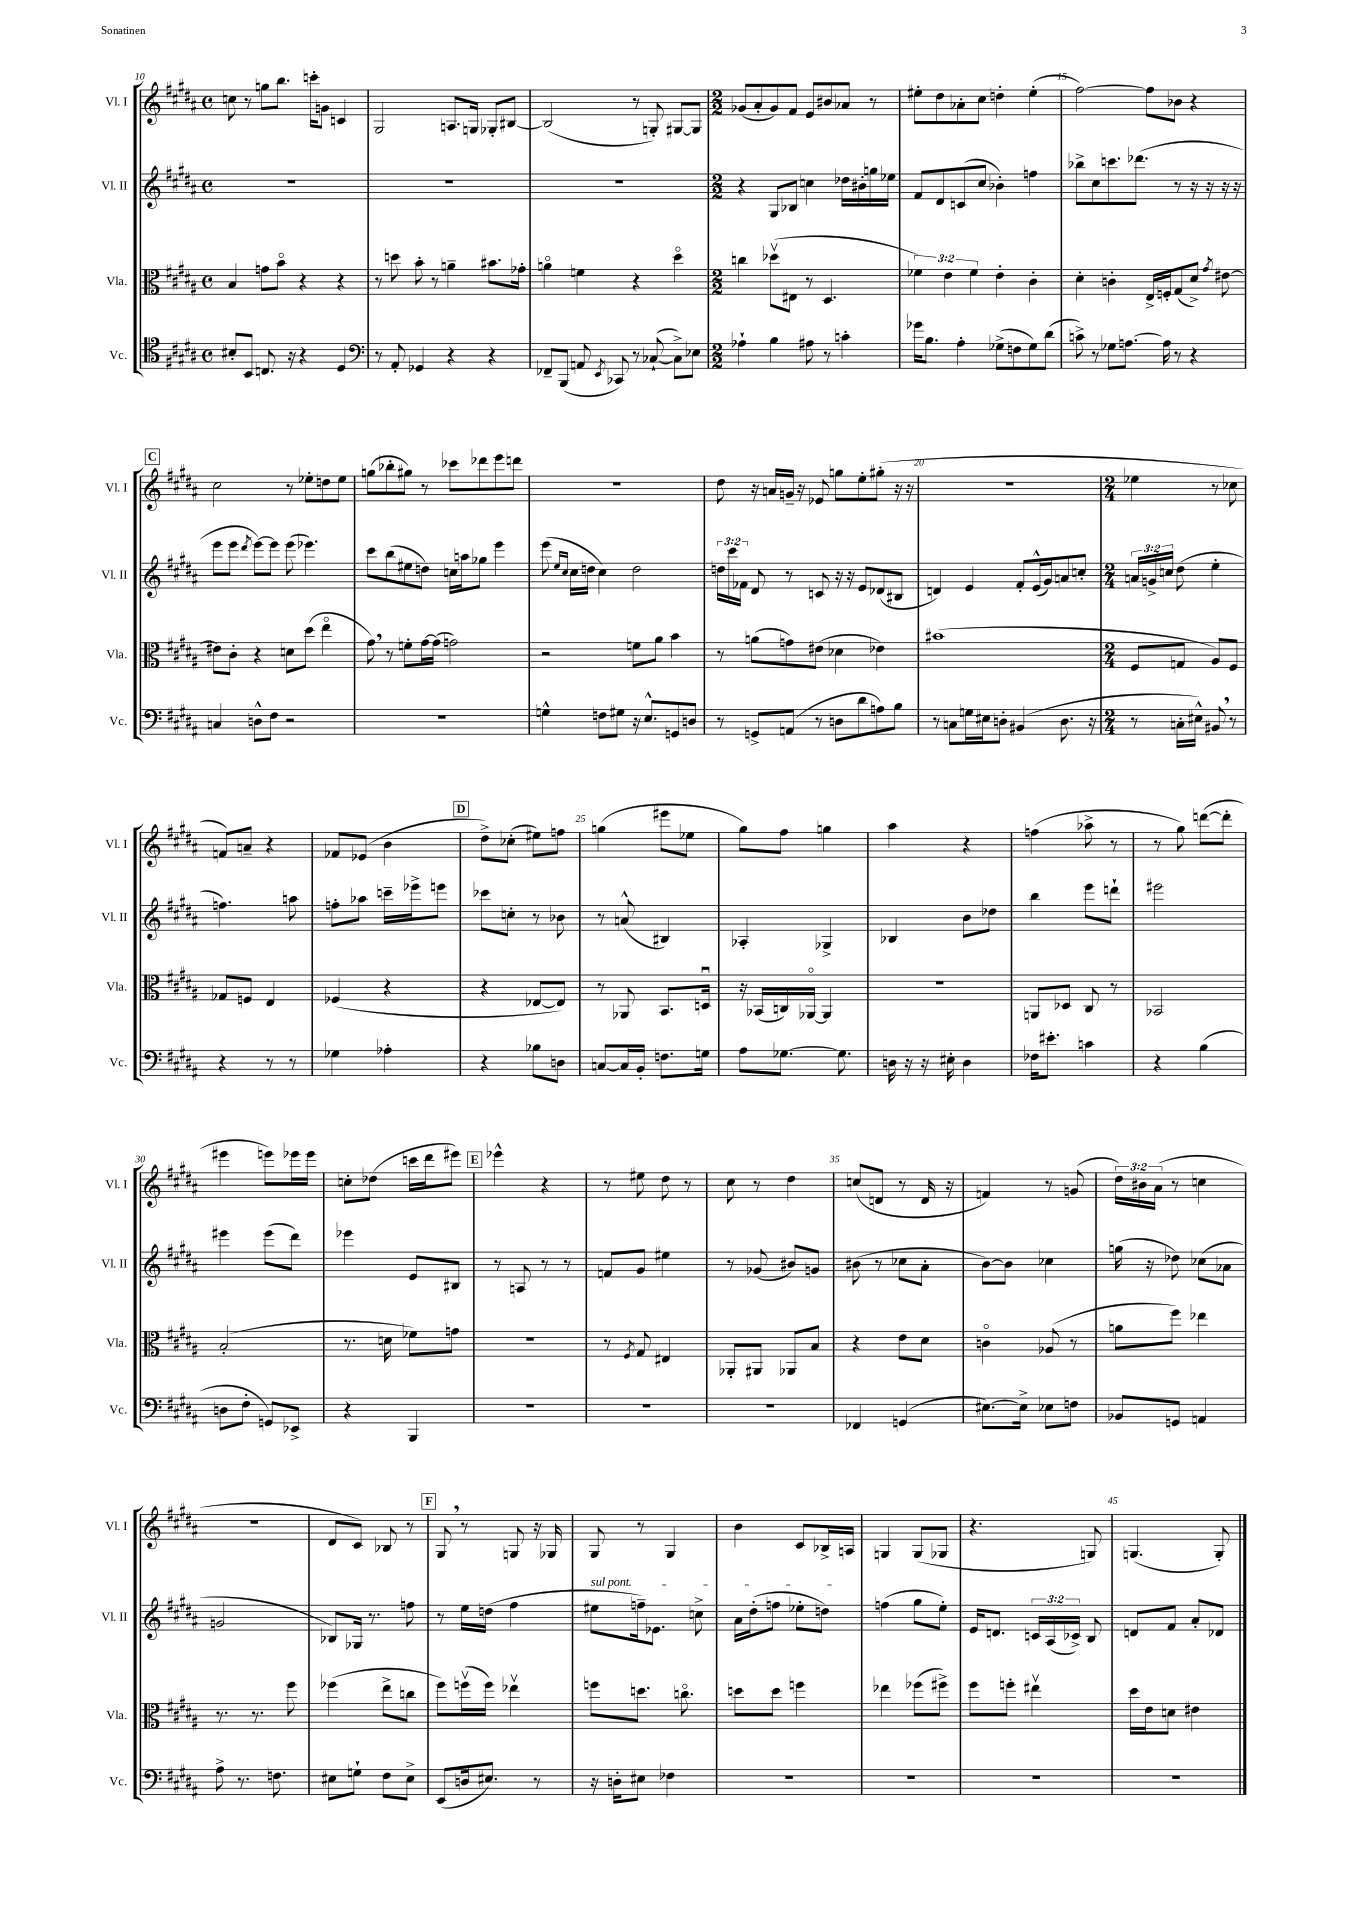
<<
\new StaffGroup <<
\new Staff = "s0" \with { instrumentName = "Vl. I" shortInstrumentName = "Vl. I" } {
    \clef treble \key b \major \defaultTimeSignature \time 4/4 \override Staff.TupletNumber.text = #tuplet-number::calc-fraction-text
    \autoBeamOff c''8 r8 g''8[ b''8.] c'''16[-. g'8] c'4 |
    gis2 a8.[ g16] ges8[-. bis8]~ |
    bis2( r8 g8-.) gis8[~ gis8] |
    \numericTimeSignature \time 2/2 ges'8[( ais'8-. ges'8) fis'8] e'8[ bis'8 aes'8] r8 |
    eis''8[-. dis''8 aes'8-. cis''8] d''4-. eis''4-.( |
    fis''2~) fis''8[ bes'8] r4 |
    \mark \markup { \box "C" } cis''2 r8 ees''8[-. d''8 ees''8] |
    g''8[( bes''8-. gis''8]) r8 ces'''8[ des'''8 e'''8 d'''8] |
    r1 |
    dis''8 r16 a'16[ g'16]-- r16 ees'8 g''8[ e''8-. gis''8]-.( r16 r16 |
    r1 |
    \numericTimeSignature \time 2/4 ees''4 r8 ces''8 |
    f'8[) a'8]-- r4 |
    fes'8[ ees'8]( b'4 |
    \mark \markup { \box "D" } dis''8[->) ces''8]-.( eis''8[) f''8] |
    g''4( eis'''8[ ees''8] |
    gis''8[) fis''8] g''4 |
    ais''4 r4 |
    f''4( aes''8-> r8 |
    r8 gis''8) d'''8[~( d'''8]-. |
    eis'''4 e'''8[) ees'''16 ees'''16] |
    c''8[-. des''8]( c'''16[ dis'''16 eis'''8]) |
    \mark \markup { \box "E" } ees'''4-^ r4 |
    r8 eis''8 dis''8 r8 |
    cis''8 r8 dis''4 |
    c''8[( d'8] r8 d'16 r16 |
    f'4) r8 g'8( |
    \tuplet 3/2 { dis''16[) bis'16 ais'16]( } r8 c''4 |
    R2 |
    dis'8[ cis'8]) bes8 r8 |
    \mark \markup { \box "F" } gis8 \breathe r8 g8 r16 ges16 |
    gis8 r8 gis4 |
    b'4 cis'8[ bes16-> a16] |
    g4 g8[( ges8] |
    r4. g8) |
    g4.( g8-.) \bar "|." |
}
\new Staff = "s1" \with { instrumentName = "Vl. II" shortInstrumentName = "Vl. II" } {
    \clef treble \key b \major \defaultTimeSignature \time 4/4 \override Staff.TupletNumber.text = #tuplet-number::calc-fraction-text
    \autoBeamOff R1 |
    R1 |
    R1 |
    \numericTimeSignature \time 2/2 r4 gis8[ bes8] c''4 des''16[ bis'16-. g''16 ees''16] |
    fis'8[ dis'8 c'8( cis''8] bes'4-.) f''4 |
    bes''8[-> cis''8 c'''8. des'''8.]( r8 r16 r16 r16 r16 |
    \mark \markup { \box "C" } e'''8[ e'''8] \acciaccatura { dis'''8 } e'''8[~) e'''8] e'''8( ees'''4.) |
    cis'''8[ b''8( eis''8 d''8]) c''16[ a''16 ges''8] e'''4 |
    e'''8( \grace { e''16[ cis''16] } cis''16[ d''16] cis''4) d''2 |
    \tuplet 3/2 { d''16[ cis'''16 fes'16] } dis'8 r8 c'8 r16 r16 e'8[ des'8( bis8] |
    d'4) e'4 fis'8[-. e'16-^( gis'16) a'8 c''8]-. |
    \numericTimeSignature \time 2/4 \tuplet 3/2 { a'16[ g'16-> c''16] } dis''8( e''4-. |
    f''4.) a''8 |
    f''8[-. aes''8] c'''16[-- ees'''16-> e'''8] |
    \mark \markup { \box "D" } ces'''8[ c''8]-. r8 bes'8 |
    r8 a'8-^( bis4) |
    aes4-. ges4-> |
    bes4 b'8[ des''8] |
    b''4 e'''8[ d'''8]-! |
    eis'''2 |
    eis'''4 eis'''8[( dis'''8]) |
    ees'''4 e'8[ bis8] |
    \mark \markup { \box "E" } r8 a8 r8 r8 |
    f'8[ gis'8] eis''4 |
    r8 ges'8( bis'8[) g'8] |
    bis'8( r8 ces''8[ ais'8]-. |
    b'8[~) b'8] ces''4 |
    g''16( r16 des''8) ces''8[( aes'8] |
    g'2 |
    bes8[) ges16] r8. f''8 |
    \mark \markup { \box "F" } r8 e''16[ d''16]( fis''4 |
    \once \override TextSpanner.bound-details.left.text = \markup { \italic "sul pont." } eis''8[\startTextSpan f''16--) ees'8.] c''8-> |
    ais'16[ dis''16-.( f''8] ees''8[-. d''8]\stopTextSpan) |
    f''4( gis''8[ e''8]-.) |
    e'16[ d'8.] \tuplet 3/2 { c'16[ ais16( ces'16]->) } b8 |
    d'8[ fis'8] ais'8[-. des'8] \bar "|." |
}
\new Staff = "s2" \with { instrumentName = "Vla." shortInstrumentName = "Vla." } {
    \clef alto \key b \major \defaultTimeSignature \time 4/4 \override Staff.TupletNumber.text = #tuplet-number::calc-fraction-text
    \autoBeamOff b4 g'8[ b'8]\flageolet r4 r4 |
    r8 d''8 b'8-. r8 a'4-- bis'8.[ ges'16]-. |
    a'4\flageolet f'4 r4 dis''4\flageolet |
    \numericTimeSignature \time 2/2 c''4 des''8[\upbow( eis8] r8 dis4. |
    \tuplet 3/2 { fes'4) e'4 fes'4 } e'4-. cis'4-. |
    dis'4-. c'4-. e16[-> f16-. gis8( dis'8]->) \acciaccatura { gis'8 } eis'8~ |
    \mark \markup { \box "C" } eis'8[ cis'8]-. r4 d'8[ dis''8]( e''4\flageolet |
    gis'8) \breathe r8 f'8[-. gis'16~ gis'16]( g'2) |
    r2 f'8[ ais'8] b'4 |
    r8 a'8[( g'8) eis'8]( des'4 ees'4) |
    bis'1( |
    \numericTimeSignature \time 2/4 fis8[ g8] ais8[) fis8] |
    ges8[ f8] e4 |
    fes4( r4 |
    \mark \markup { \box "D" } r4 ees8[~ ees8]) |
    r8 aes,8 b,8.[ d16]\downbow |
    r16 bes,16[( c16) aes,16]~\flageolet aes,4 |
    r2 |
    a,8[ des8] cis8 r8 |
    bes,2 |
    b2-.( |
    r8. d'16 fes'8[) g'8] |
    \mark \markup { \box "E" } R2 |
    r8 \acciaccatura { fis8 } gis8 eis4 |
    aes,8[-. ais,8] aes,8[ b8] |
    r4 e'8[ dis'8] |
    c'4\flageolet aes8( r8 |
    a'8[ fis''8]) ees''4 |
    r8. r8. fis''8 |
    fes''4( e''8[-> c''8] |
    \mark \markup { \box "F" } fis''8[) f''16\upbow( f''16]) ees''4\upbow |
    f''8[ d''8.] c''8.\flageolet |
    d''8[ d''8] f''4 |
    ees''4 fes''8[( fis''8]->) |
    fis''8[ f''8]-. eis''4\upbow |
    dis''16[ e'16 d'8] eis'4 \bar "|." |
}
\new Staff = "s3" \with { instrumentName = "Vc." shortInstrumentName = "Vc." } {
    \clef tenor \key b \major \defaultTimeSignature \time 4/4
    \autoBeamOff bis8[-. b,8] c8. r16 r4 dis4 |
    \clef bass r8 ais,8-. ges,4 r4 r4 |
    fes,8[-- b,,8]( a,8 \acciaccatura { e,8 } ces,8) r8 ces8~-!( ces8[->) ees8] |
    \numericTimeSignature \time 2/2 aes4-! b4 ais8 r8 c'4-. |
    ges'16[ b8.] ais4-. ges8[->( f8 ges8) dis'8]( |
    c'8->) r8 ges8[ a8.]~ a16 r8 r4 |
    \mark \markup { \box "C" } c4 d8[-^ fis8] r2 |
    R1 |
    g4-^ f8[ gis8] r16 e8.[-^ g,8 d8] |
    r8 g,8[-> a,8]( r8 d8[ dis'8 a8) b8] |
    r8 c8[ g16 eis16 d8]-. bis,4( d8. r16 |
    \numericTimeSignature \time 2/4 r8 c16[-. eis16]-^) bis,8 \breathe r8 |
    r4 r8 r8 |
    ges4 aes4-. |
    \mark \markup { \box "D" } r4 bes8[ d8] |
    c8[~ c16 b,16]-. f8.[ g16] |
    ais8[ ges8.]~ ges8. |
    d16 r16 r16 eis16-. d4 |
    fes16[ eis'8.]-. c'4 |
    r4 b4( |
    d8[ fis8]-. g,8[) ees,8]-> |
    r4 b,,4 |
    \mark \markup { \box "E" } R2 |
    R2 |
    R2 |
    fes,4 g,4( |
    eis8.[~) eis16]-> ees8[ f8] |
    bes,8[ g,8] a,4 |
    ais8-> r8. f8. |
    eis8[ g8]-! fis8[ eis8]-> |
    \mark \markup { \box "F" } e,8[( d16 eis8.]) r8 |
    r16 d16[-. eis8] fes4 |
    R2 |
    R2 |
    R2 |
    R2 \bar "|." |
}
>>
>>
\layout { \context { \Score currentBarNumber = #10 \override BarNumber.break-visibility = ##(#f #t #t) barNumberVisibility = #(every-nth-bar-number-visible 5) } }
